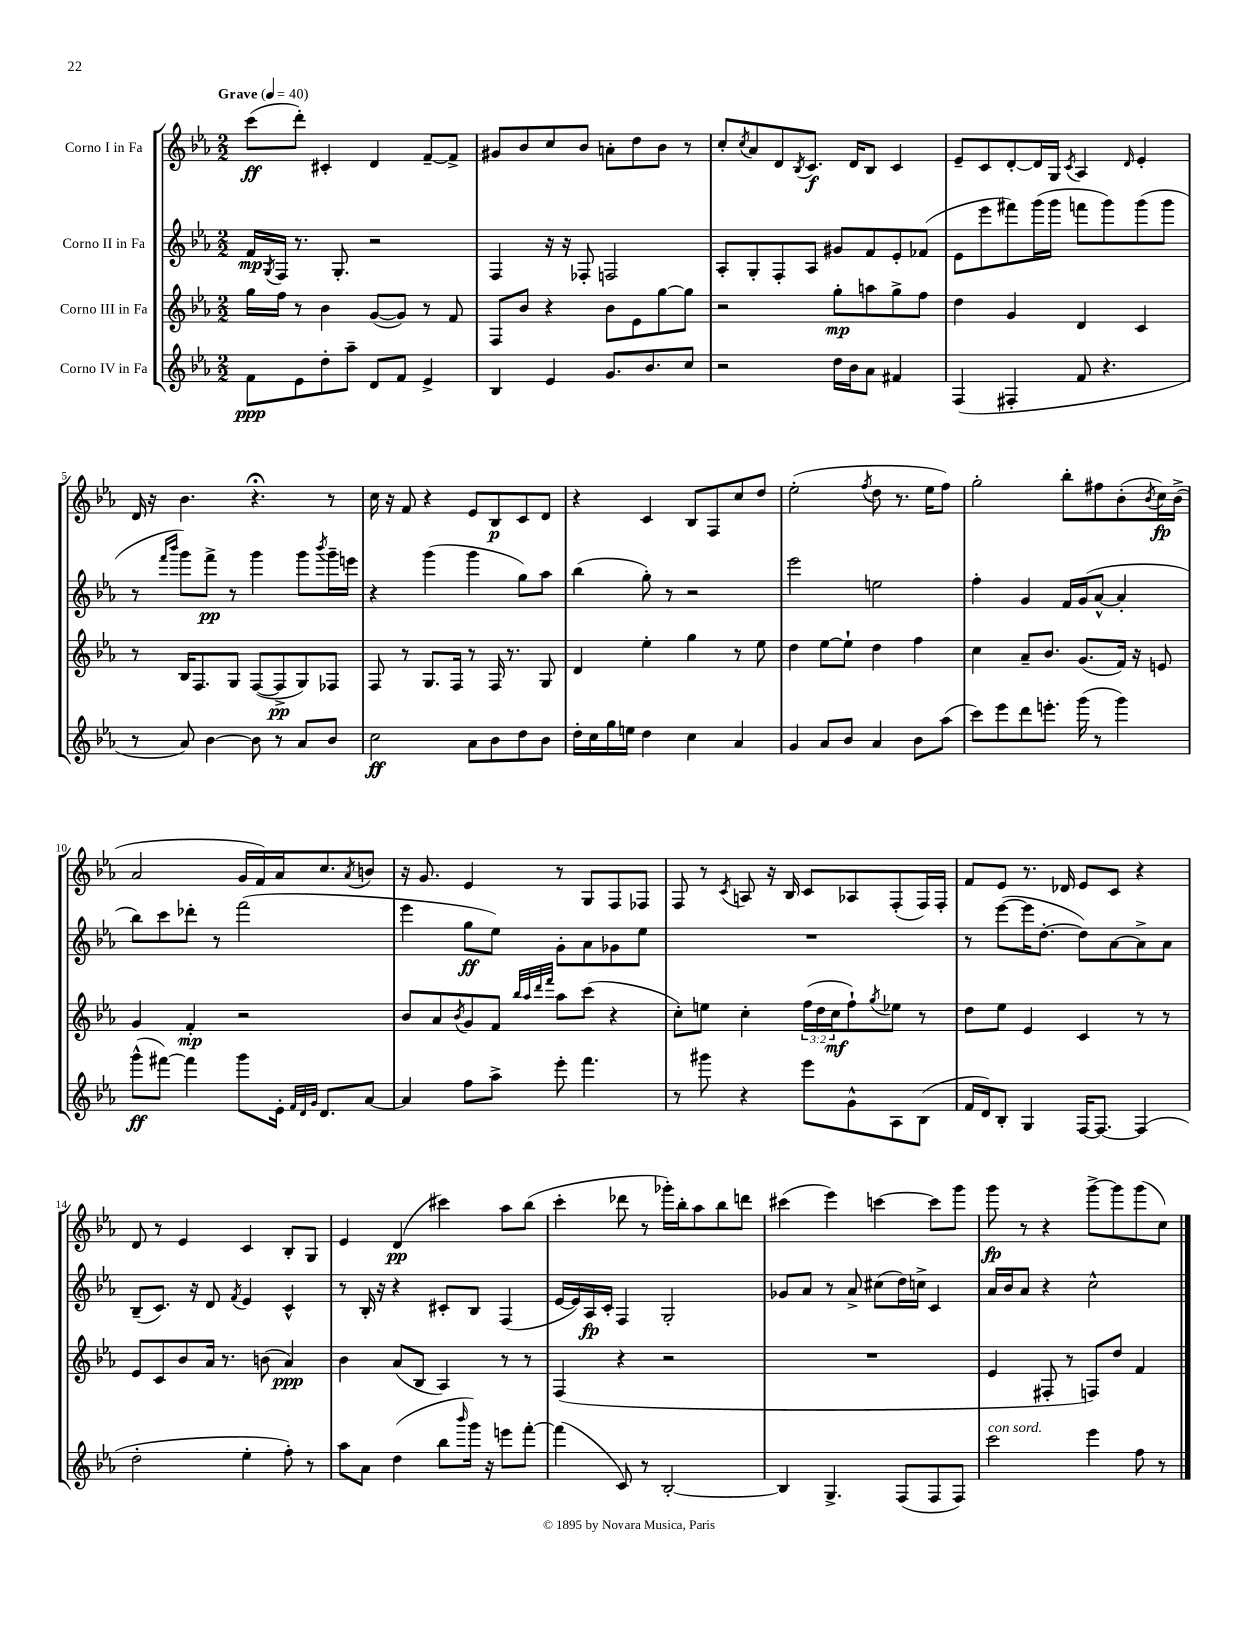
<<
\new StaffGroup <<
\new Staff = "s0" \with { instrumentName = "Corno I in Fa" } {
    \clef treble \key ees \major \numericTimeSignature \time 2/2 \tempo "Grave" 4 = 40
    c'''8\ff( d'''8-.) cis'4-. d'4 f'8~-- f'8-> |
    gis'8 bes'8 c''8 bes'8 a'8-. d''8 bes'8 r8 |
    c''8-. \acciaccatura { c''8 } aes'8 d'8 \acciaccatura { bes8 } c'8.\f d'16 bes8 c'4 |
    ees'8-- c'8 d'8~-. d'16 g16 \acciaccatura { c'8 } aes4 \grace { d'16 } ees'4-. |
    d'16 r16 bes'4. r4.\fermata r8 |
    c''16 r16 f'8 r4 ees'8 bes8\p c'8 d'8 |
    r4 c'4 bes8 f8 c''8 d''8 |
    ees''2-.( \acciaccatura { f''8 } d''8 r8. ees''16 f''8) |
    g''2-. bes''8-. fis''8 bes'8-.( \acciaccatura { bes'8 } c''16\fp) bes'16->( |
    aes'2 g'16 f'16) aes'16 c''8. \acciaccatura { aes'8 } b'8 |
    r16 g'8. ees'4 r8 g8 f8 fes8 |
    f8 r8 \acciaccatura { c'8 } a8 r16 bes16 c'8 aes8 f8-.( f16) f16-. |
    f'8 ees'8 r8. des'16 ees'8 c'8 r4 |
    d'8 r8 ees'4 c'4 bes8-. g8 |
    ees'4 d'4\pp( cis'''4) aes''8 bes''8( |
    c'''4-. des'''8 r8 ges'''16-.) bes''16-. aes''8 bes''8 d'''8 |
    cis'''4( ees'''4) c'''4~ c'''8 g'''8 |
    g'''8\fp r8 r4 g'''8~-> g'''8 g'''8( c''8) \bar "|." |
}
\new Staff = "s1" \with { instrumentName = "Corno II in Fa" } {
    \clef treble \key ees \major \numericTimeSignature \time 2/2
    f'16\mp \acciaccatura { g8 } f16 r8. g8.-. r2 |
    f4 r16 r16 fes8-. f2 |
    aes8-. g8-. f8-. aes8 gis'8 f'8 ees'8-. fes'8( |
    ees'8 ees'''8 fis'''8) g'''16( g'''16 f'''8 g'''8) g'''8( g'''8 |
    r8 \grace { f'''16 bes'''16 } g'''8) f'''8->\pp r8 g'''4 g'''8 \acciaccatura { bes'''8 } g'''16-- e'''16 |
    r4 g'''4( g'''4 g''8) aes''8 |
    bes''4( g''8-.) r8 r2 |
    ees'''2 e''2 |
    f''4-. g'4 f'16 g'16( aes'8~-^ aes'4-. |
    bes''8) c'''8 des'''8-. r8 f'''2( |
    ees'''4 g''8\ff ees''8) g'8-. aes'8 ges'8 ees''8 |
    R1 |
    r8 ees'''8~( ees'''16 d''8.~-. d''8) aes'8~ aes'8-> aes'8 |
    bes8--( c'8.) r16 d'8 \acciaccatura { f'8 } ees'4 c'4-^ |
    r8 bes16-. r16 r4 cis'8-. bes8 f4( |
    ees'16~ ees'16) aes16\fp c'16-. f4 g2-. |
    ges'8 aes'8 r8 aes'8-> cis''8( d''16) c''16-> c'4 |
    aes'16 bes'16 aes'8 r4 c''2-^ \bar "|." |
}
\new Staff = "s2" \with { instrumentName = "Corno III in Fa" } {
    \clef treble \key ees \major \numericTimeSignature \time 2/2 \override Staff.TupletNumber.text = #tuplet-number::calc-fraction-text
    g''16 f''16 r8 bes'4 g'8~( g'8) r8 f'8 |
    f8 bes'8 r4 bes'8 ees'8 g''8~ g''8 |
    r2 g''8-.\mp a''8 g''8-> f''8 |
    d''4 g'4 d'4 c'4 |
    r8 bes16 f8. g8 f8~( f8->\pp g8) fes8 |
    f8 r8 g8. f16 r8 f16 r8. g8 |
    d'4 ees''4-. g''4 r8 ees''8 |
    d''4 ees''8~ ees''8-! d''4 f''4 |
    c''4 aes'8-- bes'8. g'8.( f'16) r16 e'8 |
    g'4 f'4-.\mp r2 |
    bes'8 aes'8 \acciaccatura { bes'8 } g'8 f'8 \grace { bes''32 aes''32 d'''32 f'''32 } aes''8 c'''8( r4 |
    c''8-.) e''8 c''4-. \tuplet 3/2 { f''16( d''16 c''16\mf } f''8-!) \acciaccatura { g''8 } ees''8 r8 |
    d''8 ees''8 ees'4 c'4 r8 r8 |
    ees'8 c'8 bes'8 aes'16 r8. b'8( aes'4\ppp) |
    bes'4 aes'8( bes8 aes4) r8 r8 |
    f4( r4 r2 |
    R1 |
    ees'4 fis8-. r8 f8) d''8 f'4 \bar "|." |
}
\new Staff = "s3" \with { instrumentName = "Corno IV in Fa" } {
    \clef treble \key ees \major \numericTimeSignature \time 2/2
    f'8\ppp ees'8 d''8-. aes''8-- d'8 f'8 ees'4-> |
    bes4 ees'4 g'8. bes'8. c''8 |
    r2 d''16 bes'16 aes'8 fis'4 |
    f4( fis4-. f'8 r4. |
    r8 aes'8) bes'4~ bes'8 r8 aes'8 bes'8 |
    c''2\ff aes'8 bes'8 d''8 bes'8 |
    d''16-. c''16 g''16 e''16 d''4 c''4 aes'4 |
    g'4 aes'8 bes'8 aes'4 bes'8 aes''8( |
    c'''8) ees'''8 d'''8 e'''8.-. g'''16( r8 g'''4) |
    g'''8-^\ff( fis'''8~) fis'''4 g'''8 ees'16-. \grace { f'32 d'32 g'32 } d'8. aes'8~ |
    aes'4 f''8 aes''8-> ees'''8-. f'''4. |
    r8 gis'''8 r4 ees'''8 g'8-^ aes8 bes8( |
    f'16 d'16) bes8-. g4 f16~ f8.~ f4( |
    d''2-. ees''4-. f''8-.) r8 |
    aes''8 aes'8 d''4( bes''8 \grace { bes'''16 } g'''16) r16 e'''8 f'''8~-. |
    f'''4( c'8) r8 bes2~-. |
    bes4 g4.-> f8( f8 f8) |
    c'''2^\markup { \italic "con sord." } ees'''4 f''8 r8 \bar "|." |
}
>>
>>
